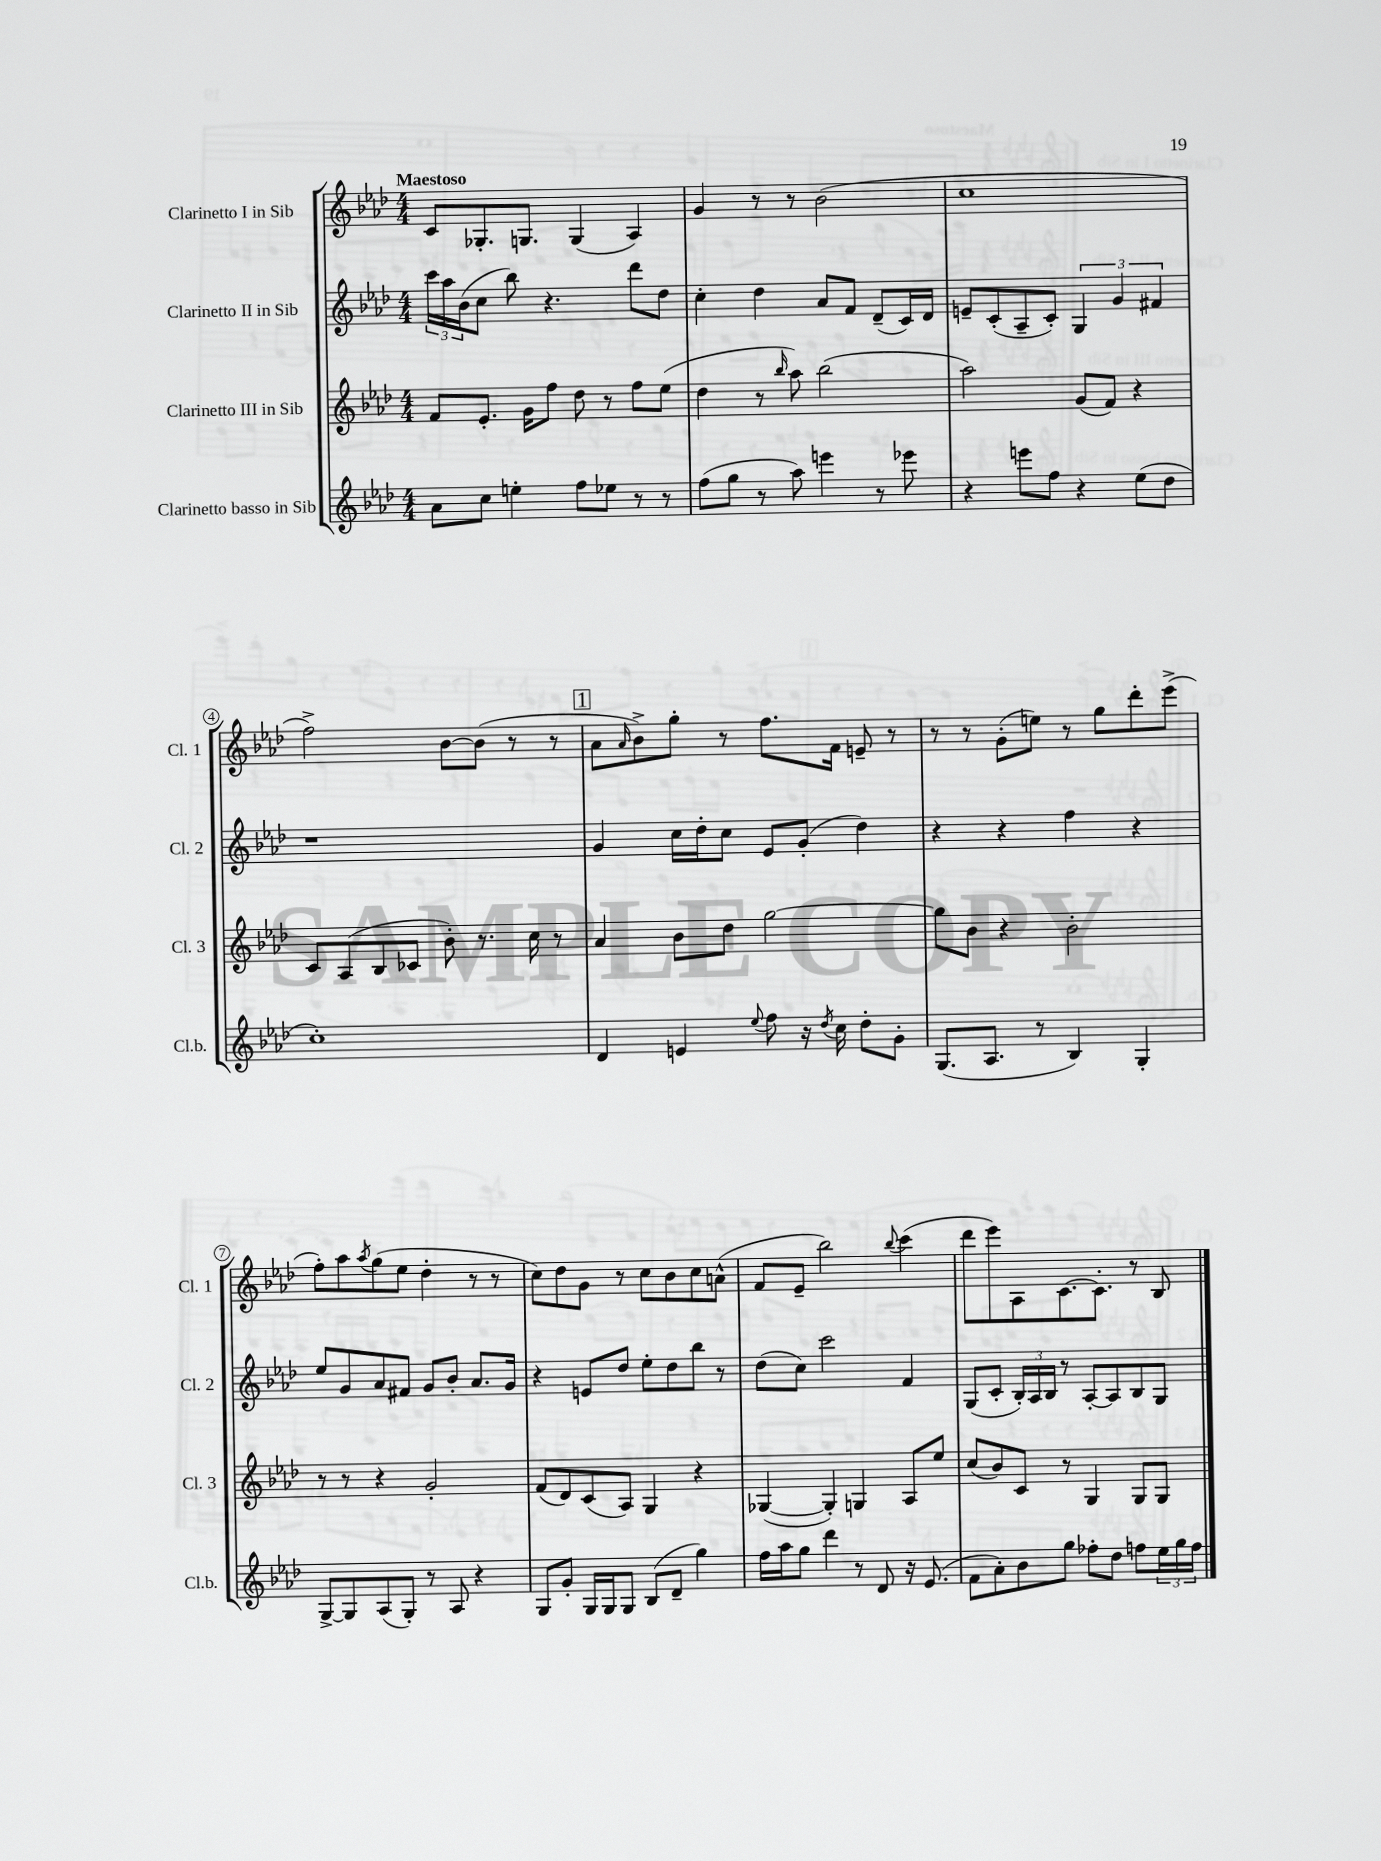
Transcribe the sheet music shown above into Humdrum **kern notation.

**kern	**kern	**kern	**kern
*part4	*part3	*part2	*part1
*staff4	*staff3	*staff2	*staff1
*I"Clarinetto basso in Sib	*I"Clarinetto III in Sib	*I"Clarinetto II in Sib	*I"Clarinetto I in Sib
*I'Cl.b.	*I'Cl. 3	*I'Cl. 2	*I'Cl. 1
*clefG2	*clefG2	*clefG2	*clefG2
*k[b-e-a-d-]	*k[b-e-a-d-]	*k[b-e-a-d-]	*k[b-e-a-d-]
*M4/4	*M4/4	*M4/4	*M4/4
=1	=1	=1	=1
!	!	!	!LO:TX:a:B:t=Maestoso
8a-\L	8f/L	24ccc\LL	8c/L
.	.	24aa-\	.
.	.	(24b-\J	.
8cc\J	8.e-'/J	8cc\J	8.G-X'/
4een'\	.	8bb-\)	.
.	16g\KL	.	8.Gn/J
.	8ff\J	4.r	.
8ff\L	8dd-\	.	(4G/
8ee-X\J	8r	.	.
8r	8ff\L	8ddd-\L	4A-/)
8r	(8ee-\J	8dd-\J	.
=2	=2	=2	=2
(8ff\L	4dd-\	4cc'\	4g/
8gg\J	.	.	.
8r	8r	4dd-\	8r
.	16qqbb-/	.	.
8aa-\)	8aa-\)	.	8r
4eeen\	(2bb-\	8a-/L	(2b-\
.	.	8f/J	.
8r	.	(8d-~/L	.
8eee-X\	.	16c/L)	.
.	.	16d-/JJ	.
=3	=3	=3	=3
4r	2aa-\)	8en~/L	1cc
.	.	(8c'/	.
8eeen\L	.	8A-~/	.
8ff\J	.	8c'/J)	.
4r	(8g/L	6G/	.
.	8f/J)	.	.
.	.	6g/	.
(8ee-\L	4r	.	.
.	.	6f#X/	.
8dd-\J	.	.	.
!!LO:LB:g=z
=4	=4	=4	=4
1cc')	8c/L	1r	2ff^\)
.	(8A-/	.	.
.	8B-/	.	.
.	8c-X/J	.	.
.	8b-'\)	.	[8b-\L
.	8.r	.	(8b-\J]
.	.	.	8r
.	16cc\	.	.
.	8r	.	8r
!!LO:REH:place=s1:t=1
=5	=5	=5	=5
4d-/	4a-/	4g/	8a-\L
.	.	.	16qqa-/
.	.	.	8b-^\)
4en/	8b-\L	16cc\LL	8gg'\J
.	.	16dd-'\J	.
.	8dd-\J	8cc\J	8r
8qqee-/	.	.	.
8ff\	[2gg\	8e-/L	8.ff\L
16r	.	(8g'/J	.
8qdd-/	.	.	.
16cc\	.	.	16f\Jk
8dd-'\L	.	4dd-\)	8en~/
8g'\J	.	.	8r
=6	=6	=6	=6
(8.G/L	8gg\L]	4r	8r
.	8b-\J	.	8r
8.A-/J	.	.	.
.	4r	4r	(8g'\L
8r	.	.	8een\J)
4B-/)	2b-'\	4ff\	8r
.	.	.	8gg\L
4G'/	.	4r	8ddd-'\
.	.	.	(8eee-^\J
!!LO:LB:g=z
=7	=7	=7	=7
[8G^/L	8r	8ee-/L	8ff'\L)
8G/]	8r	8g/	8aa-\
.	.	.	8qaa-/
(8A-/	4r	8a-/	(8gg\
8G'/J)	.	8f#X/J	8ee-\J
8r	2g'/	8g/L	4dd-'\
8A-/	.	8b-'/J	.
4r	.	8.a-/L	8r
.	.	.	8r
.	.	16g/Jk	.
=8	=8	=8	=8
8G/L	(8f/L	4r	8cc\L)
8g'/J	8d-/)	.	8dd-\
16G/LL	(8c/	8en/L	8g\J
16G/J	.	.	.
8G/J	8A-/J)	8dd-/J	8r
(8B-/L	4G/	8ee-'\L	8cc\L
8d-~/J	.	8dd-\	8b-\
4gg\)	4r	8bb-\J	8cc\
.	.	8r	(8an^^\J
=9	=9	=9	=9
16ff\LL	([4G-X/	(8dd-\L	8f/L
16aa-\J	.	.	.
8gg\J	.	8cc\J)	8e-~/J
4ddd-\	4G-'/])	2ccc\	2bb-\)
8r	4Gn/	.	.
8d-/	.	.	.
.	.	.	8qqbb-/
16r	8A-/L	4f/	(4ccc\
(8.e-/	.	.	.
.	8ee-/J	.	.
=10	=10	=10	=10
8f\L	(8cc/L	(8G/L	8ddd-\L
8a-'\)	8b-/)	8c'/J	8eee-\)
8b-\	8c/J	24B-'/LL)	8A-\
.	.	24A-/	.
.	.	24B-/JJ	.
8gg\J	8r	8r	[8.c\
8ff-X'\L	4G/	[8A-'/L	.
.	.	.	8.c'\J]
8dd-\J	.	8A-/]	.
8ffn\L	8G/L	8B-/	8r
24ee-\L	8G/J	8G/J	8B-/
24gg\	.	.	.
24ff\JJ	.	.	.
==	==	==	==
*-	*-	*-	*-
